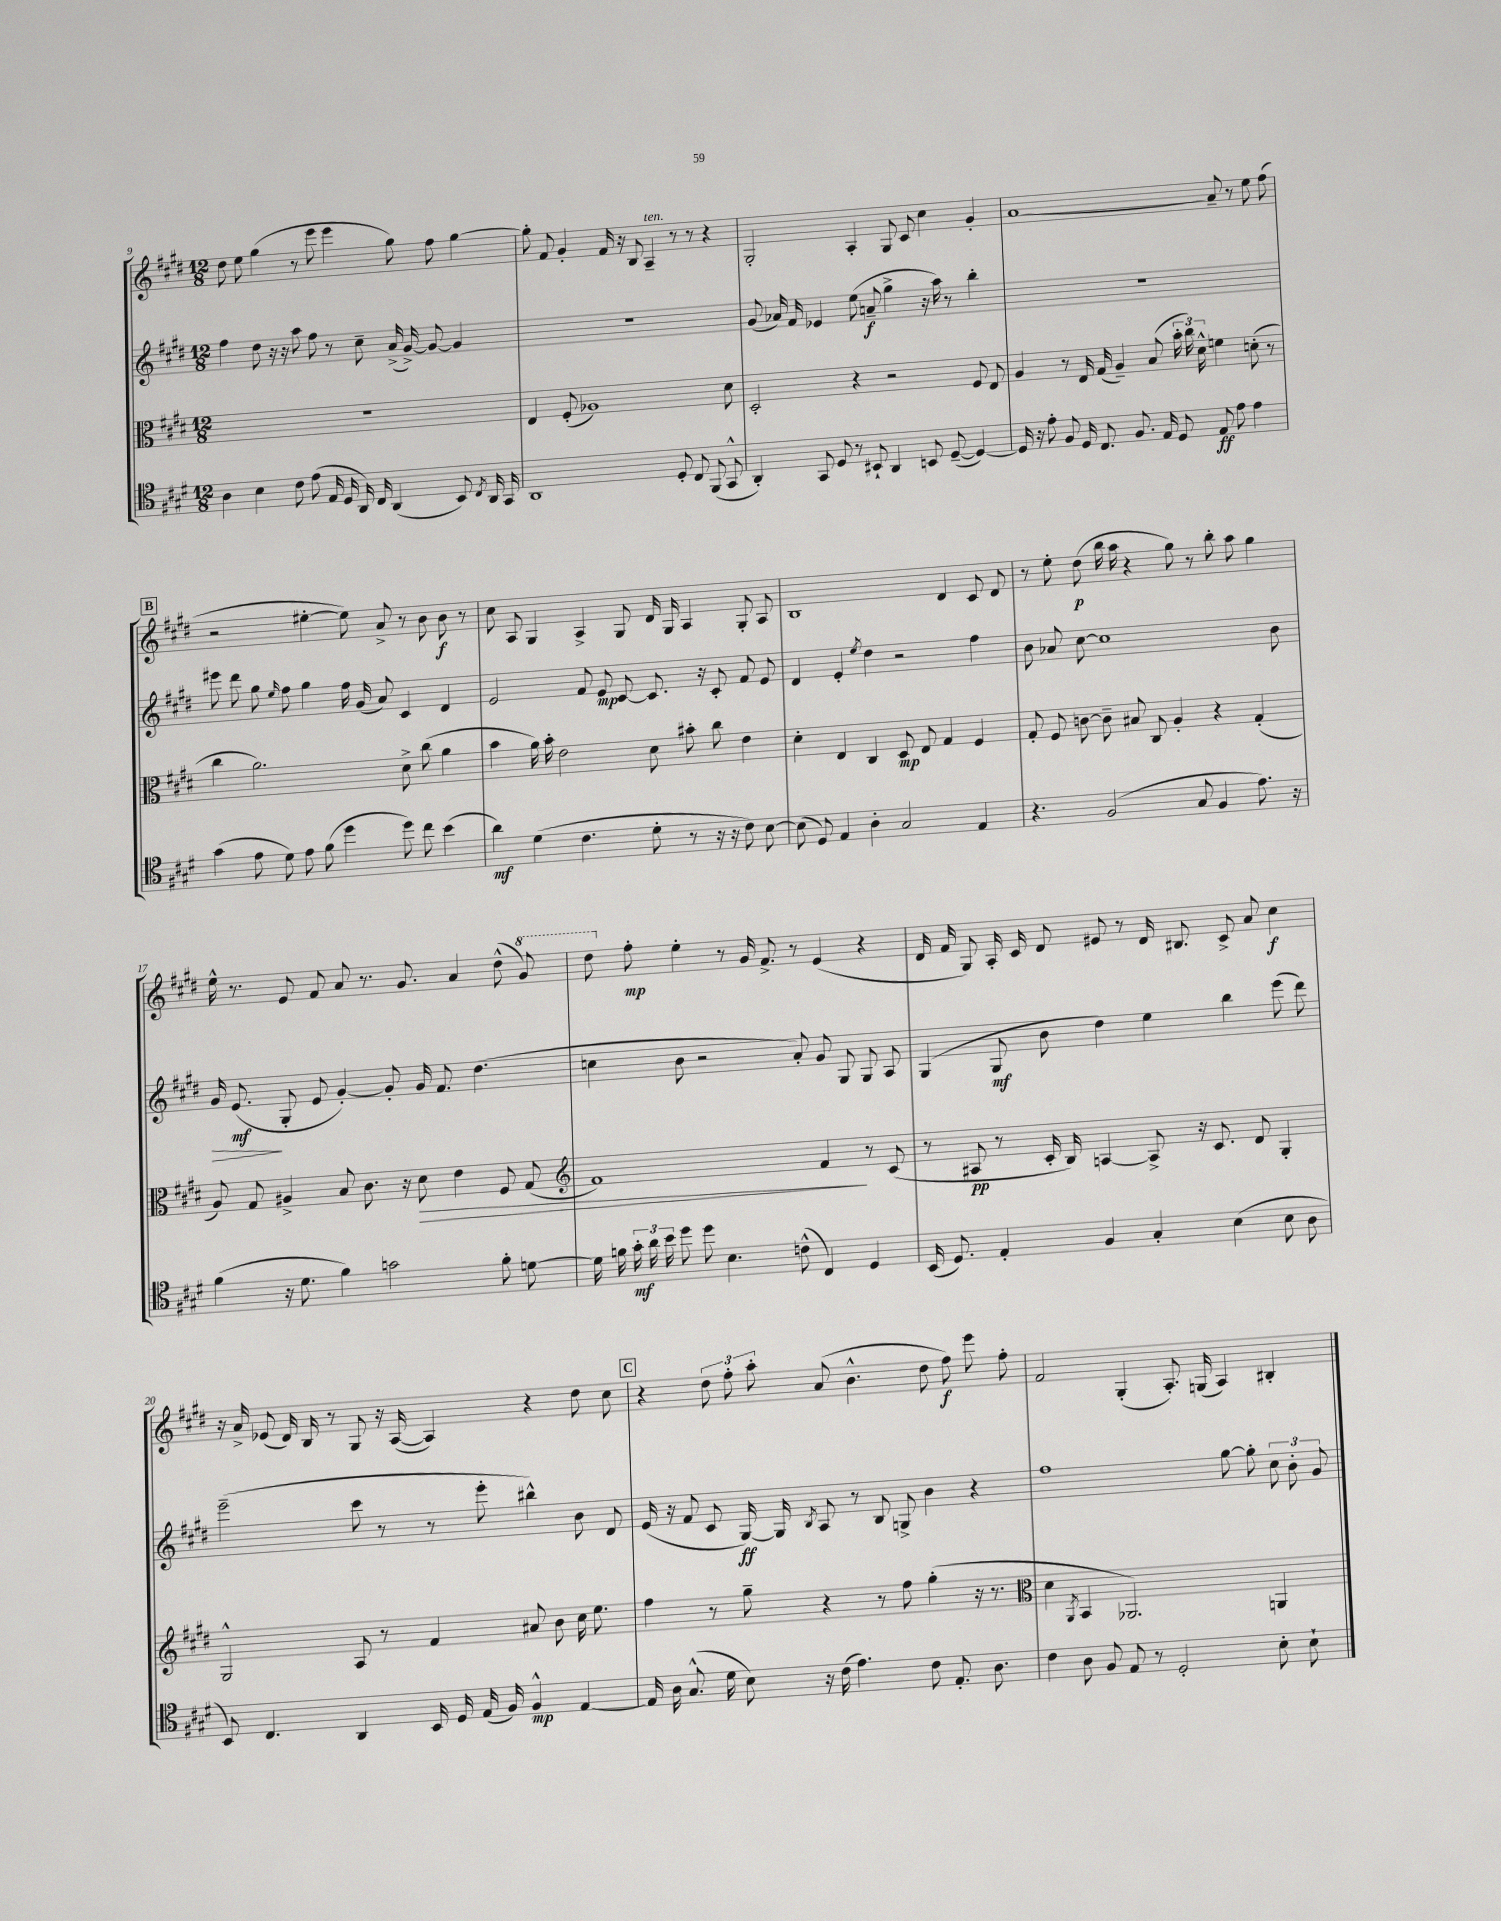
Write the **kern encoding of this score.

**kern	**dynam	**kern	**dynam	**kern	**dynam	**kern	**dynam
*part4	*part4	*part3	*part3	*part2	*part2	*part1	*part1
*staff4	*staff4	*staff3	*staff3	*staff2	*staff2	*staff1	*staff1
*clefC4	*	*clefC3	*	*clefG2	*	*clefG2	*
*k[f#c#g#d#]	*	*k[f#c#g#d#]	*	*k[f#c#g#d#]	*	*k[f#c#g#d#]	*
*M12/8	*	*M12/8	*	*M12/8	*	*M12/8	*
=9	=9	=9	=9	=9	=9	=9	=9
4A\	.	1.r	.	4ff#\	.	8dd#\	.
.	.	.	.	.	.	8ee\	.
4B\	.	.	.	8dd#\	.	(4gg#\	.
.	.	.	.	16r	.	.	.
.	.	.	.	16r	.	.	.
8c#\	.	.	.	8aa\	.	8r	.
(8e\	.	.	.	8ff#\	.	8eee\	.
16E/	.	.	.	8r	.	4eee\	.
16D#/	.	.	.	.	.	.	.
16AA/)	.	.	.	8cc#~\	.	.	.
16C#/	.	.	.	.	.	.	.
(4AA/	.	.	.	(16a^/	.	8gg#\)	.
.	.	.	.	[16g#^/)	.	.	.
.	.	.	.	8g#/_	.	8ff#\	.
8BB/)	.	.	.	4g#/]	.	[4gg#\	.
8qC#/	.	.	.	.	.	.	.
16AA/	.	.	.	.	.	.	.
16GG#/	.	.	.	.	.	.	.
=10	=10	=10	=10	=10	=10	=10	=10
1AA	.	4E/	.	1.r	.	8gg#'\]	.
.	.	.	.	.	.	8f#/	.
.	.	(8F#'/	.	.	.	4g#'/	.
.	.	1A-X)	.	.	.	.	.
.	.	.	.	.	.	16f#/	.
.	.	.	.	.	.	16r	.
.	.	.	.	.	.	8B/	.
!	!	!	!	!	!	!LO:TX:a:i:t=ten.	!
.	.	.	.	.	.	4A~/	.
8D#'/	.	.	.	.	.	8r	.
8C#/	.	.	.	.	.	8r	.
(8FF#/	.	.	.	.	.	4r	.
8GG#^^/	.	8d#\	.	.	.	.	.
=11	=11	=11	=11	=11	=11	=11	=11
4AA'/)	.	2D#'/	.	(8g#/	.	2G#'/	.
.	.	.	.	16a-X/)	.	.	.
.	.	.	.	16f#/	.	.	.
8GG#/	.	.	.	4e-X/	.	.	.
8D#/	.	.	.	.	.	.	.
8r	.	4r	.	(8ee\	.	4A'/	.
8BB#X`/	.	.	.	8an~/	f	.	.
4AA/	.	2r	.	4gg#^\	.	8G#/	.
.	.	.	.	.	.	8c#/	.
8BBn/	.	.	.	16r	.	4cc#\	.
.	.	.	.	16aa\)	.	.	.
([8D#~/	.	.	.	8r	.	.	.
4D#/_)	.	8F#/	.	4bb'\	.	4g#'/	.
.	.	8E/	.	.	.	.	.
=12	=12	=12	=12	=12	=12	=12	=12
16D#/]	.	4A/	.	1.r	.	[1a	.
16r	.	.	.	.	.	.	.
8e'\	.	.	.	.	.	.	.
8F#/	.	8r	.	.	.	.	.
16D#/	.	16E/	.	.	.	.	.
8.C#/	.	(16G#/	.	.	.	.	.
.	.	4A~/)	.	.	.	.	.
8.F#/	.	.	.	.	.	.	.
.	.	(8B/	.	.	.	.	.
16E/	.	.	.	.	.	.	.
8D#/	.	24b'\	.	.	.	.	.
.	.	24cc#\)	.	.	.	.	.
.	.	24d#^^\	.	.	.	.	.
8E/	ff	4fn\	.	.	.	8a~/]	.
8e\	.	.	.	.	.	8r	.
4e\	.	(8dn'\	.	.	.	8ee\	.
.	.	8r	.	.	.	(8ff#\	.
!!LO:LB:g=z
!!LO:REH:place=s1:t=B
=13	=13	=13	=13	=13	=13	=13	=13
(4g#\	.	4cc#\	.	8eee#X\	.	2r	.
.	.	.	.	8ddd#\	.	.	.
8e\	.	2.a\)	.	8gg#\	.	.	.
.	.	.	.	16qqee/	.	.	.
8d#\)	.	.	.	8ff#\	.	.	.
8e\	.	.	.	4gg#\	.	[4ee#X'\	.
(8f#\	.	.	.	.	.	.	.
4dd#\	.	.	.	16ff#\	.	8ee#\])	.
.	.	.	.	(16g#/	.	.	.
.	.	.	.	8a/)	.	8a^/	.
8dd#\)	.	8d#^\	.	4c#/	.	8r	.
8cc#\	.	(8cc#\	.	.	.	8b\	.
(4b\	.	4a\	.	4d#/	.	8b\	f
.	.	.	.	.	.	8r	.
=14	=14	=14	=14	=14	=14	=14	=14
4a\)	mf	4b\	.	2e/	.	8cc#\	.
.	.	.	.	.	.	8A/	.
(4d#\	.	16a\)	.	.	.	4G#/	.
.	.	16b'\	.	.	.	.	.
.	.	2e\	.	.	.	.	.
4.c#\	.	.	.	8f#/	.	4A^/	.
.	.	.	.	8e/	mp	.	.
.	.	.	.	[8c#/	.	8G#/	.
8d#'\	.	8d#\	.	8.c#/]	.	16d#/	.
.	.	.	.	.	.	16G#/	.
8r	.	8b#X'\	.	.	.	4A/	.
.	.	.	.	16r	.	.	.
16r	.	8cc#\	.	8c#'/	.	.	.
16r	.	.	.	.	.	.	.
8c#\)	.	4e\	.	8f#/	.	8G#'/	.
[8B\	.	.	.	8e/	.	8A/	.
=15	=15	=15	=15	=15	=15	=15	=15
(8B\]	.	4d#'\	.	4d#/	.	1B	.
8D#/)	.	.	.	.	.	.	.
4E/	.	4E/	.	4e'/	.	.	.
.	.	.	.	8qee/	.	.	.
4A'\	.	4C#/	.	4dd#\	.	.	.
2G#/	.	8D#/	mp	2r	.	.	.
.	.	8E/	.	.	.	.	.
.	.	4G#/	.	.	.	4d#/	.
4E/	.	4F#/	.	4ff#\	.	8c#/	.
.	.	.	.	.	.	8d#/	.
=16	=16	=16	=16	=16	=16	=16	=16
4.r	.	8G#'/	.	8b\	.	8r	.
.	.	8F#/	.	8a-X/	.	8ee'\	.
.	.	[8cn\	.	[8cc#\	.	(8dd#\	p
(2F#/	.	8c~\]	.	1cc#]	.	16bb\	.
.	.	.	.	.	.	16aa\	.
.	.	8B#X/	.	.	.	4r	.
.	.	8C#/	.	.	.	.	.
.	.	4A'/	.	.	.	8gg#\)	.
8G#/	.	.	.	.	.	8r	.
4F#/	.	4r	.	.	.	8bb'\	.
.	.	.	.	.	.	8aa\	.
8.e\)	.	(4G#'/	.	.	.	4gg#\	.
.	.	.	.	8b\	.	.	.
16r	.	.	.	.	.	.	.
!!LO:LB:g=z
=17	=17	=17	=17	=17	=17	=17	=17
!	!	!	!	!	!LO:HP:b	!	!
(4f#\	.	8A/)	.	16g#/	>	16ee^^\	.
.	.	.	.	(8.e/	mf	8.r	.
.	.	8G#/	.	.	.	.	.
16r	.	4A#X^/	.	8G#'/	]	8e/	.
8.d#\	.	.	.	.	.	.	.
.	.	.	.	8e/	.	8f#/	.
4f#\)	.	8B/	.	[4g#'/)	.	8a/	.
.	.	8.c#\	.	.	.	8.r	.
2gn\	.	.	.	8g#'/]	.	.	.
.	.	16r	.	.	.	8.g#/	.
!	!	!	!LO:HP:b	!	!	!	!
.	.	8d#\	>	16g#/	.	.	.
.	.	.	.	8.f#/	.	.	.
.	.	4e\	.	.	.	4a/	.
.	.	.	.	(4.dd#\	.	.	.
8f#'\	.	8F#/	.	.	.	(8dd#^^\	.
*	*	*	*	*	*	*8va	*
[8dn\	.	(8G#/	.	.	.	8gg#/)	.
=18	=18	=18	=18	=18	=18	=18	=18
*	*	*clefG2	*	*	*	*	*
16d\]	.	1f#)	.	4ccn\	.	8ddd#\	.
16fn\	.	.	.	.	.	.	.
*	*	*	*	*	*	*X8va	*
24g#'\	mf	.	.	.	.	8ff#'\	mp
24a\	.	.	.	.	.	.	.
24b\	.	.	.	.	.	.	.
8dd#\	.	.	.	8b\	.	4ee'\	.
8dd#\	.	.	.	2r	.	.	.
4.B\	.	.	.	.	.	8r	.
.	.	.	.	.	.	16g#/	.
.	.	.	.	.	.	8.f#^/	.
(8cn^^\	.	.	.	8a'/)	.	8r	.
4C#/)	.	4f#/	.	8g#/	.	(4e/	.
.	.	.	.	8G#/	.	.	.
4D#/	.	8r	]	8G#/	.	4r	.
.	.	(8c#/	.	8A/	.	.	.
=19	=19	=19	=19	=19	=19	=19	=19
(16BB/	.	8r	.	(4G#/	.	16d#/	.
8.D#/)	.	.	.	.	.	16f#/	.
.	.	8A#X/	pp	.	.	8G#/)	.
4E'/	.	8r	.	8G#/	mf	16A'/	.
.	.	.	.	.	.	16c#/	.
.	.	16c#'/	.	8b\	.	8d#/	.
.	.	16B/)	.	.	.	.	.
4F#/	.	[4An/	.	4dd#\)	.	8e#X/	.
.	.	.	.	.	.	8r	.
4G#'/	.	8A^/]	.	4ee\	.	16d#/	.
.	.	.	.	.	.	8.B#X/	.
.	.	16r	.	.	.	.	.
.	.	8.c#/	.	.	.	.	.
(4B\	.	.	.	4bb\	.	8c#^/	.
.	.	8d#/	.	.	.	8a/	.
8B\	.	4G#'/	.	(8eee\	.	4cc#\	f
8A\	.	.	.	8ddd#\)	.	.	.
!!LO:LB:g=z
=20	=20	=20	=20	=20	=20	=20	=20
8BB/)	.	2G#^^/	.	(2eee~\	.	16r	.
.	.	.	.	.	.	16a^/	.
4.C#/	.	.	.	.	.	(8e-X/	.
.	.	.	.	.	.	16d#/)	.
.	.	.	.	.	.	16B/	.
.	.	.	.	.	.	8r	.
4AA/	.	8A/	.	8ccc#\	.	8G#/	.
.	.	8r	.	8r	.	16r	.
.	.	.	.	.	.	([16A/	.
16BB/	.	4f#/	.	8r	.	4A/])	.
16D#/	.	.	.	.	.	.	.
(16E/	.	.	.	8eee'\	.	.	.
16F#/)	.	.	.	.	.	.	.
4F#^^/	mp	8a#X/	.	4bb#X^^\)	.	4r	.
.	.	8b\	.	.	.	.	.
[4E/	.	16cc#\	.	8b\	.	8dd#\	.
.	.	8.ee\	.	.	.	.	.
.	.	.	.	8d#/	.	8cc#\	.
!!LO:REH:place=s1:t=C
=21	=21	=21	=21	=21	=21	=21	=21
16E/]	.	4ff#\	.	(16e/	.	4r	.
16A\	.	.	.	16r	.	.	.
(8.G#^^/	.	.	.	8f#/	.	.	.
.	.	8r	.	8c#/	.	12dd#\	.
16d#\	.	.	.	.	.	.	.
.	.	.	.	.	.	12ff#'\	.
8B\)	.	8gg#~\	.	[16G#/)	ff	.	.
.	.	.	.	.	.	12aa'\	.
.	.	.	.	16G#/]	.	.	.
.	.	.	.	8qB/	.	.	.
16r	.	4r	.	8A/	.	(8a/	.
(16c#\	.	.	.	.	.	.	.
4.e\)	.	.	.	8r	.	4.b^^\	.
.	.	8r	.	8B/	.	.	.
.	.	8ff#\	.	8Gn^/	.	.	.
8c#\	.	(4gg#'\	.	4b\	.	8dd#\	.
8.E'/	.	.	.	.	.	8ff#\)	f
.	.	16r	.	4r	.	8eee\	.
8.A\	.	8.r	.	.	.	.	.
.	.	.	.	.	.	8ff#'\	.
=22	=22	=22	=22	=22	=22	=22	=22
*	*	*clefC3	*	*	*	*	*
4c#\	.	4d#\	.	1ff#	.	2f#/	.
.	.	8qAA/	.	.	.	.	.
8A\	.	4BB/	.	.	.	.	.
8F#/	.	.	.	.	.	.	.
8E/	.	2.AA-X/)	.	.	.	(4G#'/	.
8r	.	.	.	.	.	.	.
2D#'/	.	.	.	.	.	8.A'/)	.
.	.	.	.	.	.	(16Gn/	.
.	.	.	.	[8gg#\	.	4A/)	.
.	.	.	.	8gg#'\]	.	.	.
8B'\	.	4AAn/	.	12cc#\	.	4B#X'/	.
.	.	.	.	12b'\	.	.	.
8B`\	.	.	.	.	.	.	.
.	.	.	.	12g#/	.	.	.
==	==	==	==	==	==	==	==
*-	*-	*-	*-	*-	*-	*-	*-
